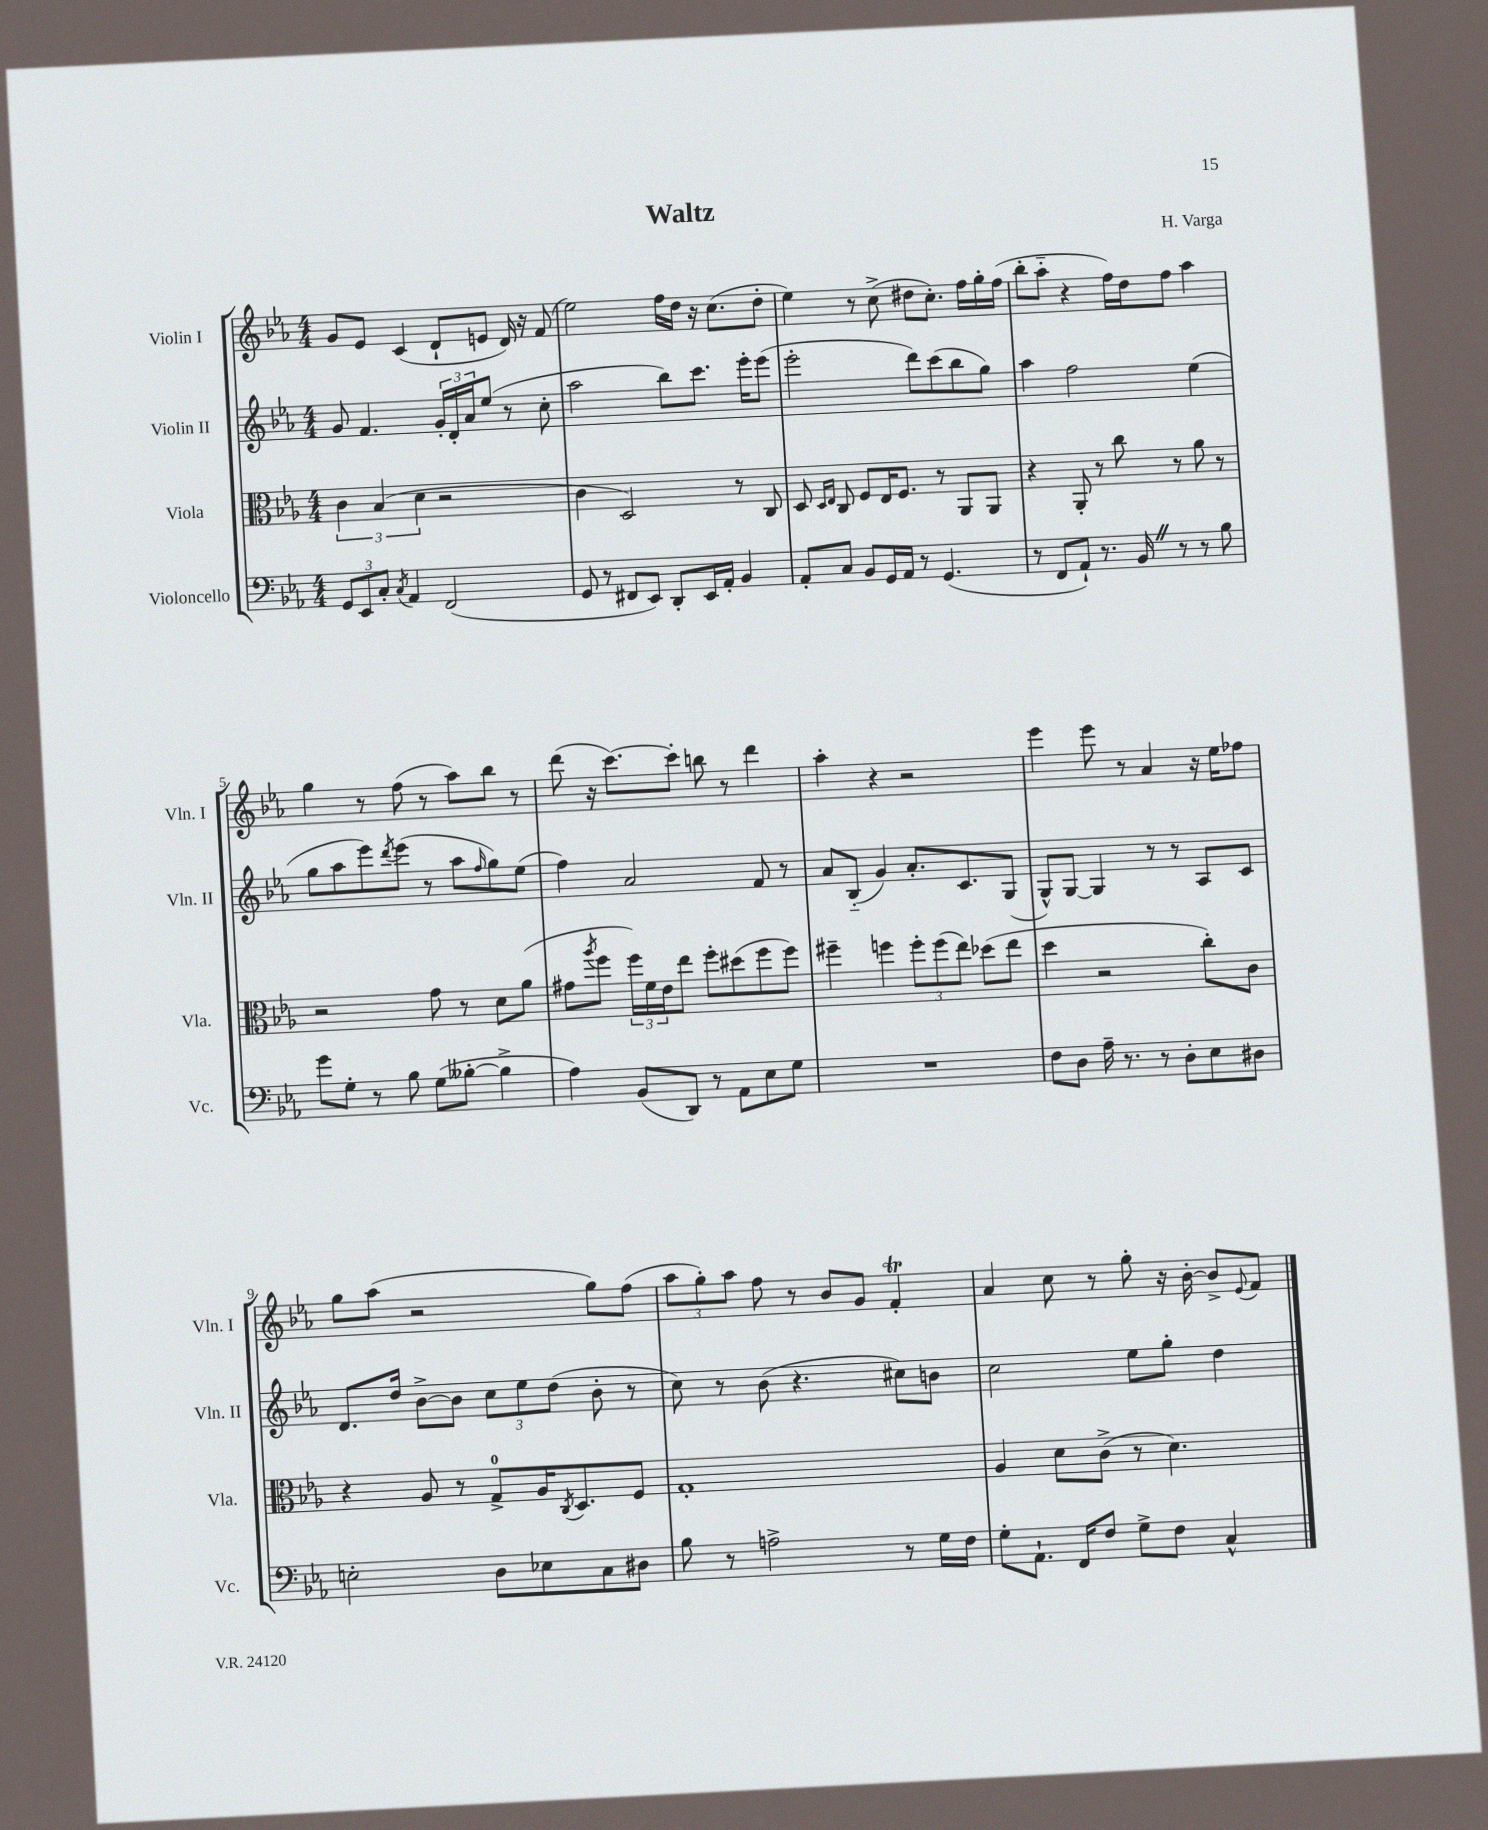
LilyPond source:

\header { title = "Waltz" composer = "H. Varga" }
<<
\new StaffGroup <<
\new Staff = "s0" \with { instrumentName = "Violin I" shortInstrumentName = "Vln. I" } {
    \clef treble \key ees \major \numericTimeSignature \time 4/4
    g'8 ees'8 c'4( d'8-! e'8 d'16) r16 f'8( |
    ees''2) f''16 d''16 r16 c''8.( d''8-. |
    ees''4) r8 c''8->( dis''8 c''8.-.) f''16 g''16-. f''16( |
    bes''8-. aes''8-_ r4 f''16) d''16 f''8 aes''4 |
    g''4 r8 f''8( r8 aes''8) bes''8 r8 |
    d'''8( r16 c'''8.~) c'''8-. b''8 r8 d'''4 |
    aes''4-. r4 r2 |
    ees'''4 ees'''8 r8 aes'4 r16 ees''16 fes''8 |
    g''8 aes''8( r2 g''8) f''8( |
    \tuplet 3/2 { aes''8 g''8-.) aes''8 } f''8 r8 bes'8 g'8 f'4-.\trill |
    aes'4 c''8 r8 g''8-. r16 bes'16~-. bes'8-> \appoggiatura { ees'8 } f'8 \bar "|." |
}
\new Staff = "s1" \with { instrumentName = "Violin II" shortInstrumentName = "Vln. II" } {
    \clef treble \key ees \major \numericTimeSignature \time 4/4
    g'8 f'4. \tuplet 3/2 { g'16-. d'16-. aes'16 } ees''8( r8 c''8-. |
    aes''2 bes''8) c'''8. ees'''16-. ees'''8( |
    ees'''2-. d'''8) c'''8( bes''8 g''8) |
    aes''4 f''2 ees''4( |
    g''8 aes''8 ees'''8) \acciaccatura { d'''8 } ees'''8( r8 aes''8 \grace { f''16 } g''8) ees''8( |
    f''4) aes'2 f'8 r8 |
    aes'8 bes8-_( g'4) aes'8.-. c'8. g8( |
    g8-^) g8~ g4 r8 r8 aes8 c'8 |
    d'8. d''16 bes'8~-> bes'8 \tuplet 3/2 { c''8 ees''8 d''8( } bes'8-. r8 |
    c''8) r8 bes'8( r4. cis''8) b'8 |
    c''2 ees''8 g''8-. d''4 \bar "|." |
}
\new Staff = "s2" \with { instrumentName = "Viola" shortInstrumentName = "Vla." } {
    \clef alto \key ees \major \numericTimeSignature \time 4/4
    \tuplet 3/2 { c'4 bes4( d'4 } r2 |
    c'4 d2) r8 c8 |
    d8 \grace { d16 ees16 } c8 f8 ees16 f8. r8 aes,8 aes,8 |
    r4 aes,8-. r8 c''8 r8 aes'8 r8 |
    r2 g'8 r8 d'8 aes'8( |
    gis'8 \acciaccatura { aes''8 } f''8 \tuplet 3/2 { f''16) f'16 ees'16 } ees''8 f''8-. dis''8( f''8 f''8) |
    fis''4-- f''4 \tuplet 3/2 { f''8-. f''8( ees''8) } des''8( ees''8 |
    d''4 r2 c''8-.) c'8 |
    r4 aes8 r8 g8-0-> aes16 \acciaccatura { c8 } d8. f8 |
    g1-. |
    aes4 d'8 c'8->( r8 d'4.) \bar "|." |
}
\new Staff = "s3" \with { instrumentName = "Violoncello" shortInstrumentName = "Vc." } {
    \clef bass \key ees \major \numericTimeSignature \time 4/4
    \tuplet 3/2 { g,8 ees,8 c8-. } \acciaccatura { c8 } aes,4 f,2( |
    g,8 r8 fis,8 ees,8) d,8-. ees,16 aes,16-. bes,4 |
    aes,8-. c8 bes,8 g,16 aes,16 r8 g,4.( |
    r8 f,8 aes,8-!) r8. bes,16 \once \override BreathingSign.text = \markup { \musicglyph "scripts.caesura.straight" } \breathe r8 r8 bes8 |
    g'8 g8-. r8 bes8 g8( beses8~-. beses4-> |
    aes4) bes,8( d,8) r8 aes,8 ees8 g8 |
    R1 |
    f8 d8 aes16-- r8. r8 d8-. ees8 dis8 |
    e2-. d8 ees8 c8 dis8 |
    bes8 r8 a2-> r8 g16 f16 |
    g8-. aes,8.-! f,16 f8 g8-> f8 c4-^ \bar "|." |
}
>>
>>
